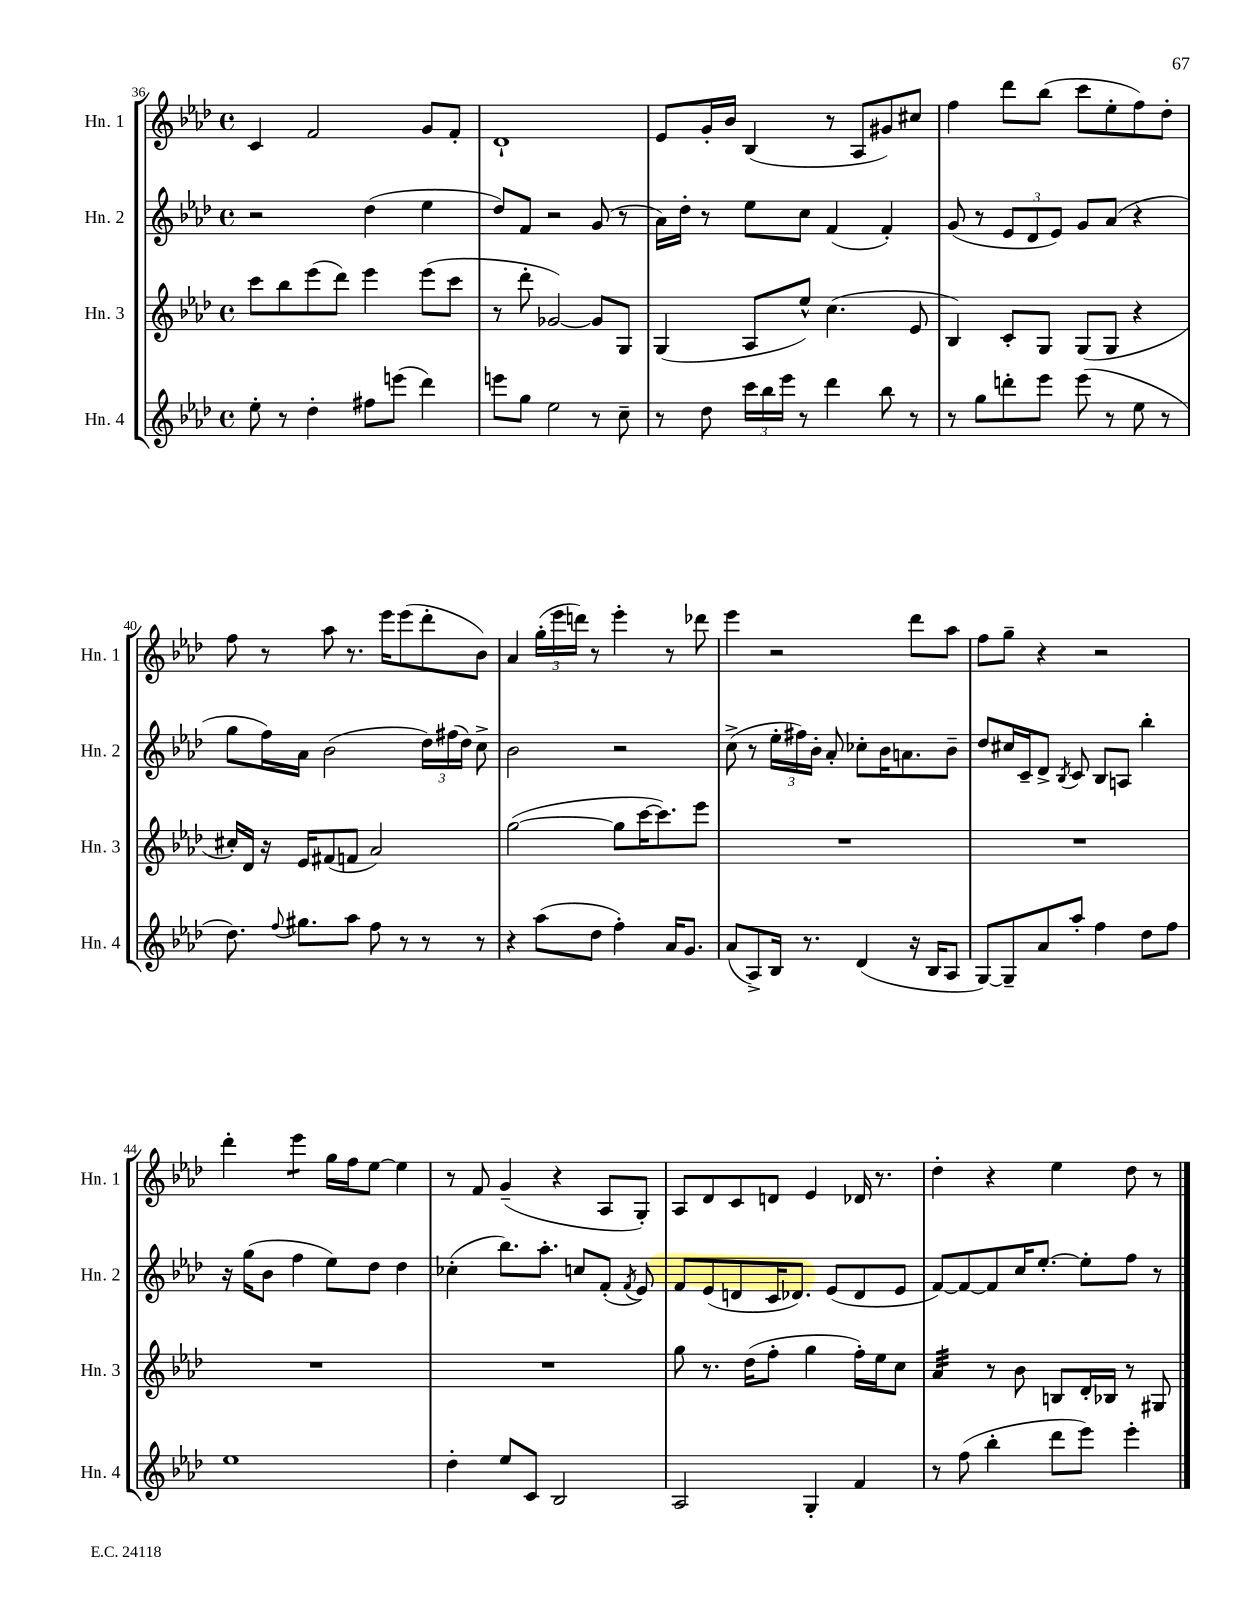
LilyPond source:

<<
\new StaffGroup <<
\new Staff = "s0" \with { instrumentName = "Hn. 1" shortInstrumentName = "Hn. 1" } {
    \clef treble \key aes \major \defaultTimeSignature \time 4/4
    \autoBeamOff c'4 f'2 g'8[ f'8]-. |
    des'1-! |
    ees'8[ g'16-. bes'16] bes4( r8 aes8[ gis'8) cis''8] |
    f''4 des'''8[ bes''8]( c'''8[ ees''8-. f''8) des''8]-. |
    f''8 r8 aes''8 r8. ees'''16[ ees'''8( des'''8-. bes'8]) |
    aes'4 \tuplet 3/2 { g''16[-.( ees'''16 d'''16]) } r8 ees'''4-. r8 des'''8 |
    ees'''4 r2 des'''8[ aes''8] |
    f''8[ g''8]-- r4 r2 |
    des'''4-. ees'''4:8 g''16[ f''16 ees''8]~ ees''4 |
    r8 f'8 g'4--( r4 aes8[ g8]-.) |
    aes8[ des'8 c'8 d'8] ees'4 des'16 r8. |
    des''4-. r4 ees''4 des''8 r8 \bar "|." |
}
\new Staff = "s1" \with { instrumentName = "Hn. 2" shortInstrumentName = "Hn. 2" } {
    \clef treble \key aes \major \defaultTimeSignature \time 4/4
    \autoBeamOff r2 des''4( ees''4 |
    des''8[) f'8] r2 g'8( r8 |
    aes'16[) des''16]-. r8 ees''8[ c''8] f'4( f'4-.) |
    g'8( r8 \tuplet 3/2 { ees'8[ des'8 ees'8]) } g'8[ aes'8]( r4 |
    g''8[ f''16) aes'16] bes'2( \tuplet 3/2 { des''16[) fis''16( des''16]) } c''8-> |
    bes'2 r2 |
    c''8->( r8 \tuplet 3/2 { ees''16[-. fis''16) bes'16]-. } aes'8-. ces''8[-. bes'16 a'8. bes'8]-- |
    des''8[ cis''16 c'16-- des'8]-> \acciaccatura { bes8 } c'8 bes8[ a8] bes''4-. |
    r16 g''16[( bes'8] f''4 ees''8[) des''8] des''4 |
    ces''4-.( bes''8.[) aes''8.]-. c''8[ f'8]-.( \acciaccatura { f'8 } ees'8) |
    f'8[ ees'8( d'8 c'16 des'8.]) ees'8[( des'8 ees'8] |
    f'8[~) f'8~ f'8 c''16 ees''8.]~-. ees''8[-. f''8] r8 \bar "|." |
}
\new Staff = "s2" \with { instrumentName = "Hn. 3" shortInstrumentName = "Hn. 3" } {
    \clef treble \key aes \major \defaultTimeSignature \time 4/4
    \autoBeamOff c'''8[ bes''8 ees'''8( des'''8]) ees'''4 ees'''8[( c'''8] |
    r8 des'''8-. ges'2~) ges'8[ g8] |
    g4( aes8[ ees''8]-^) c''4.( ees'8 |
    bes4) c'8[-. g8] g8[( g8] r4 |
    cis''16[-.) des'16] r16 ees'16[ fis'8( f'8] aes'2) |
    g''2~( g''8[ c'''16~ c'''8.) ees'''8] |
    R1 |
    R1 |
    R1 |
    R1 |
    g''8 r8. des''16[( f''8]-. g''4 f''16[-.) ees''16 c''8] |
    aes'4:32 r8 bes'8 b8[ des'16-. bes16] r8 gis8 \bar "|." |
}
\new Staff = "s3" \with { instrumentName = "Hn. 4" shortInstrumentName = "Hn. 4" } {
    \clef treble \key aes \major \defaultTimeSignature \time 4/4
    \autoBeamOff ees''8-. r8 des''4-. fis''8[ e'''8]( des'''4) |
    e'''8[ g''8] ees''2 r8 c''8-- |
    r8 des''8 \tuplet 3/2 { c'''16[ bes''16 ees'''16] } r8 des'''4 bes''8 r8 |
    r8 g''8[ d'''8-. ees'''8] ees'''8( r8 ees''8 r8 |
    des''8.) \appoggiatura { f''8 } gis''8.[ aes''8] f''8 r8 r8 r8 |
    r4 aes''8[( des''8] f''4-.) aes'16[ g'8.] |
    aes'8[( aes8->) bes16] r8. des'4( r16 bes16[ aes8] |
    g8[~) g8-- aes'8 aes''8]-. f''4 des''8[ f''8] |
    ees''1 |
    des''4-. ees''8[ c'8] bes2 |
    aes2 g4-. f'4 |
    r8 f''8( bes''4-. des'''8[ ees'''8]) ees'''4-. \bar "|." |
}
>>
>>
\layout { \context { \Score currentBarNumber = #36 } }
